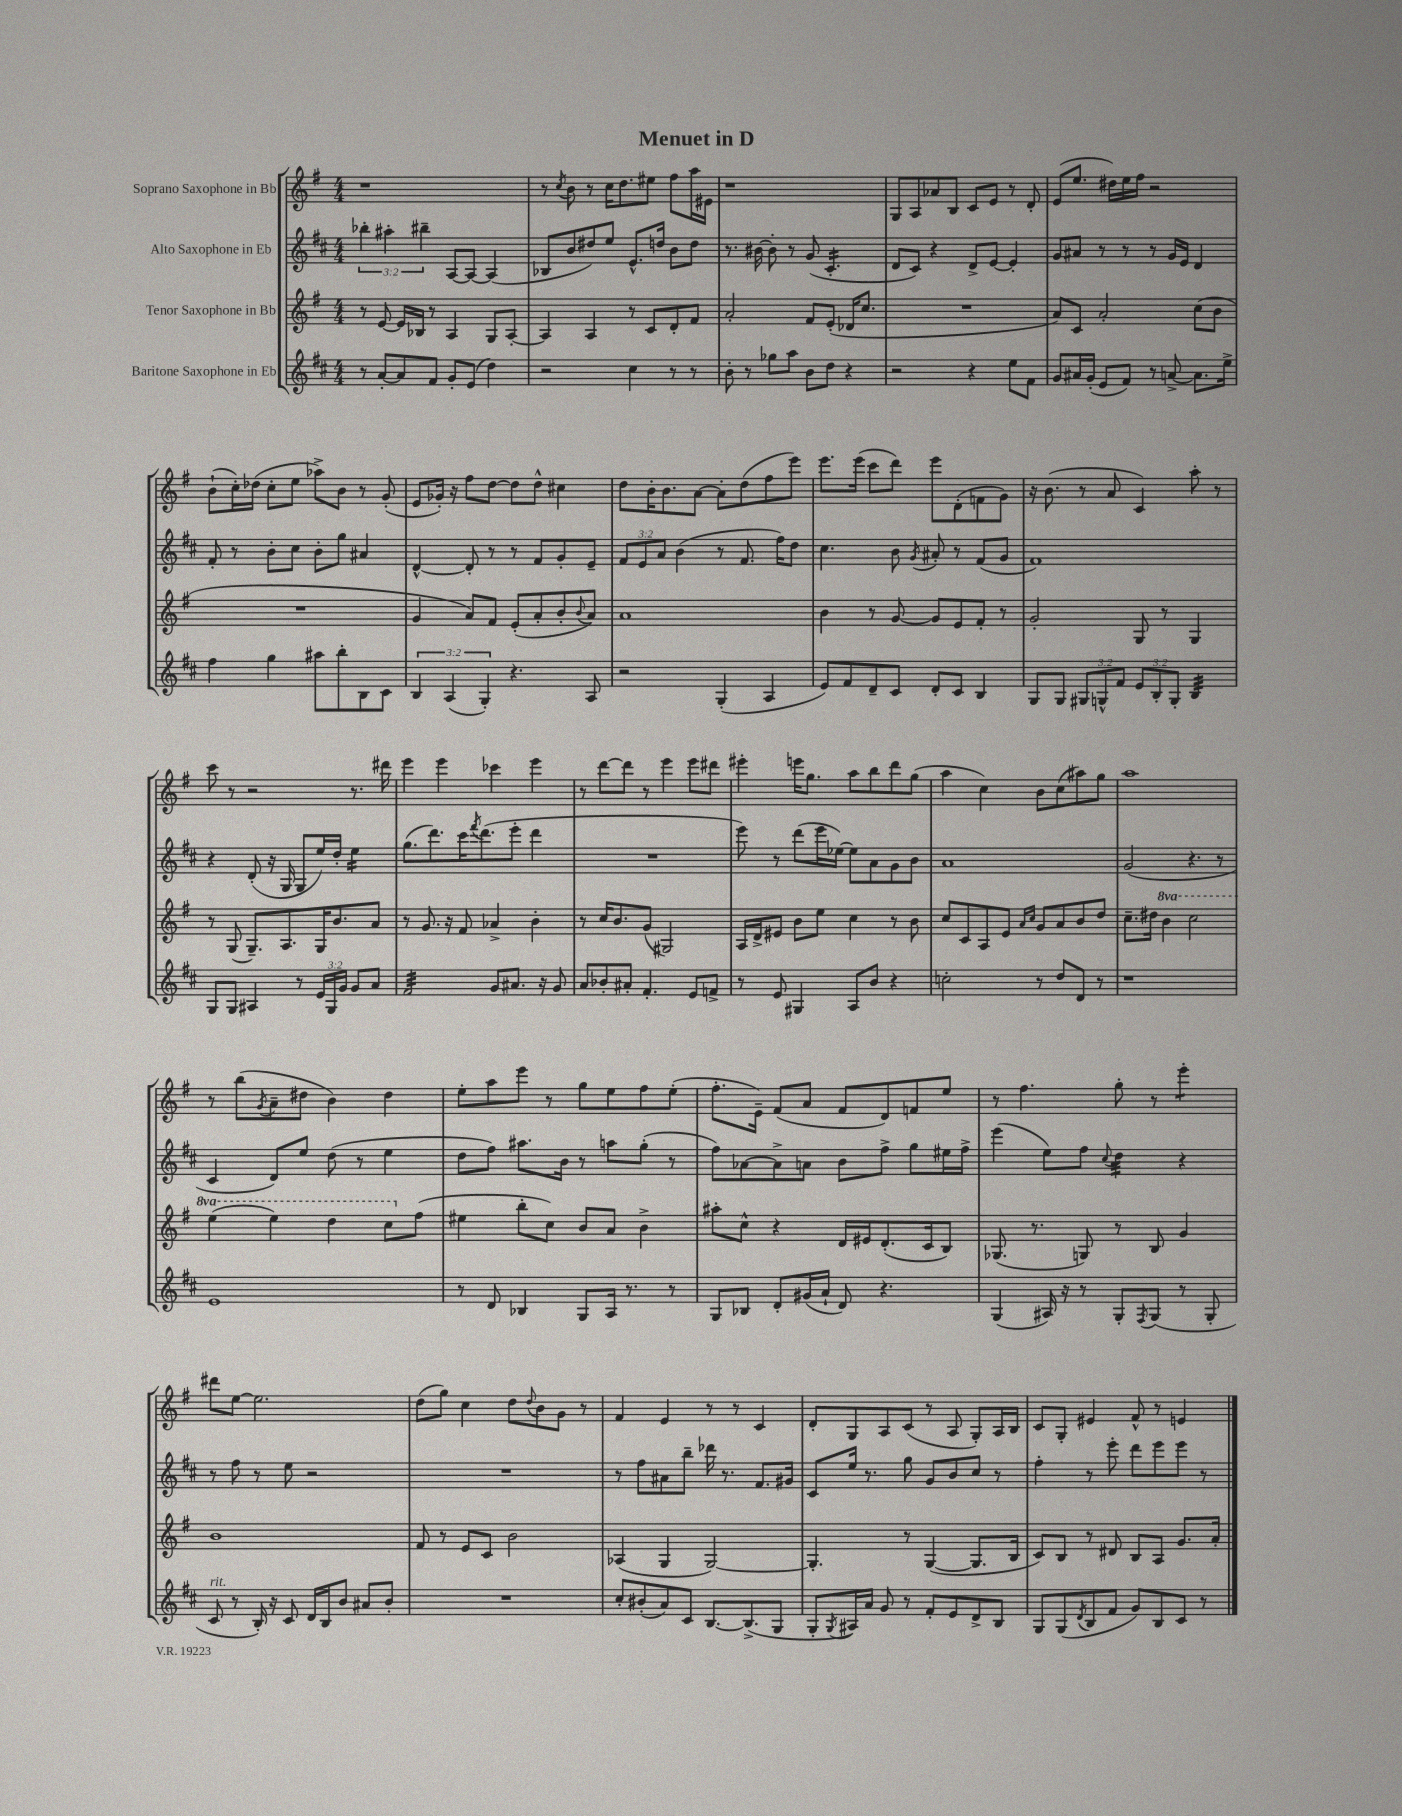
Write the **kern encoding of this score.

**kern	**kern	**kern	**kern
*staff4	*staff3	*staff2	*staff1
*clefG2	*clefG2	*clefG2	*clefG2
*k[f#c#]	*k[f#]	*k[f#c#]	*k[f#]
*M4/4	*M4/4	*M4/4	*M4/4
8r	8r	6bb-'	1r
[8a'	[8e	.	.
.	.	6aa#'	.
8a]	16e]	.	.
.	16B-	.	.
.	.	6bb#~	.
8f#	8r	.	.
8g'	4A	[8A	.
(8e	.	8A_	.
4dd)	8G	(4A]	.
.	[8A'	.	.
=	=	=	=
2r	4A]	8B-	8r
.	.	.	8qcc
.	.	8b	8b
.	4A	8dd#)	8r
.	.	8ee	16cc
.	.	.	8.dd
4cc#	8r	8.e^^	.
.	8c	.	8ee#
.	.	16dd	.
8r	8d'	8b	8ff#
8r	8f#	8dd	16aa
.	.	.	16e#
=	=	=	=
8b'	2a'	8.r	1r
8r	.	.	.
.	.	[16b#	.
8gg-	.	8b#']	.
8aa	.	8r	.
8b	8f#	(8g	.
8dd	(8e'	4.c#'	.
4r	16d-	.	.
.	8.cc	.	.
=	=	=	=
2r	1r	8d	8G
.	.	8c#)	8A
.	.	4r	8a-
.	.	.	8B
4r	.	8d^	8c
.	.	[8e	8e
8ee	.	4e']	8r
8f#	.	.	8d'
=	=	=	=
8g	8a)	8g	(8e
16a#	8c	8a#	8.ee
(16g'	.	.	.
8e	2a'	8r	.
.	.	.	16dd#)
8f#)	.	8r	16ee
.	.	.	16ff#
8r	.	8r	2r
[8a^	.	16g	.
.	.	16e	.
8.a]	(8cc	4d	.
.	8b	.	.
16ee^	.	.	.
=	=	=	=
4ff#	1r	8f#'	(8b`
.	.	8r	16cc')
.	.	.	(16dd-
4gg	.	8b'	8cc'
.	.	8cc#	8ee
8aa#	.	8b'	8aa-^)
8bb'	.	8gg	8b
8B	.	4a#	8r
8c#	.	.	(8g'
=	=	=	=
6B	4g	[4d^^	8e
.	.	.	16g-')
(6A	.	.	.
.	.	.	16r
.	8a)	8d']	8ff#
6G')	.	.	.
.	8f#	8r	[8dd
4.r	(8e'	8r	8dd]
.	8a'	8f#	8dd^^
.	8b'	8g'	4cc#
.	8qqb	.	.
8A	8a)	8e~	.
=	=	=	=
2r	1a	12f#	8dd
.	.	12e	.
.	.	.	16b'
.	.	12a	.
.	.	.	8.b
.	.	(4b	.
.	.	.	[8a
(4G'	.	8r	8a']
.	.	8.f#	(8dd
4A	.	.	8ff#
.	.	16ff#)	.
.	.	8dd	8eee)
=	=	=	=
8e)	4b	4.cc#	8.eee
8f#	.	.	.
.	.	.	(16eee
8d~	8r	.	8ccc
8c#	[8g	8b	8ddd)
.	.	8qg	.
8d'	8g]	8a#'	8eee
8c#	8e	8r	(8d'
4B	8f#'	(8f#	8f
.	8r	8g	8g)
=	=	=	=
8G	2g'	1f#)	16r
.	.	.	(8.b
8G	.	.	.
12G#	.	.	8r
12G^^	.	.	.
.	.	.	8a
12f#	.	.	.
12e	8G	.	4c)
12B'	.	.	.
.	8r	.	.
12G'	.	.	.
4B	4G	.	8aa'
.	.	.	8r
=	=	=	=
8G	8r	4r	8ccc
8G	(8G	.	8r
4A#	8.G~)	(8d'	2r
.	.	16r	.
.	8.A	16G	.
8r	.	8G	.
24e	16G	16ee)	.
24G	.	.	.
.	8.b	16dd'	.
24g	.	.	.
8g	.	4ee	8.r
8a	8a	.	.
.	.	.	16ddd#
=	=	=	=
2f#	8r	(8.gg	4eee
.	8.g	.	.
.	.	8.ddd)	.
.	.	.	4eee
.	16r	.	.
.	8f#	16ccc#	.
.	.	8qfff#	.
.	.	(8.ddd	.
8g	4a-^	.	4ccc-
8.a#	.	8eee'	.
.	4b'	4ddd	4eee
16r	.	.	.
8g	.	.	.
=	=	=	=
8a	8r	1r	8r
8b-'	16cc	.	[8ddd
.	8.b	.	.
8a#'	.	.	8ddd]
4.f#'	(8g	.	8r
.	2G#)	.	4eee
8e	.	.	8eee
8f^	.	.	8ddd#
=	=	=	=
8r	16A	8eee)	4eee#'
.	16d^	.	.
8e	8e#	8r	.
4G#	8b	(8ddd	16eee
.	.	.	8.gg
.	8ee	16eee	.
.	.	[16ee-)	.
8A	4cc	8ee-]	8aa
8b	.	8a	8bb
4r	8r	8g	8ddd
.	8b	8b	(8gg
=	=	=	=
2cc'	8cc	1a	4aa
.	8c	.	.
.	8A	.	4cc)
.	8e	.	.
.	16qqa	.	.
.	16qqcc	.	.
8r	8g	.	8b
8dd	8a	.	(8cc
8d	8b	.	8aa#)
8r	8dd	.	8gg
=	=	=	=
1r	8.cc~	(2g	1aa
.	16dd#	.	.
.	4bb	.	.
.	2ccc	4.r	.
.	.	8r	.
=	=	=	=
1e	(4eee	4c#	8r
.	.	.	(8bb
.	.	.	8qg
.	4eee)	8d)	8a~
.	.	8ee	8dd#
.	4ddd	(8dd	4b)
.	.	8r	.
.	8ccc	4ee	4dd#
.	(8ff#	.	.
=	=	=	=
8r	4ee#	8dd	8ee'
8d	.	8ff#)	8aa
4B-	8bb'	8.aa#	8eee
.	8cc)	.	8r
.	.	16b	.
8G	8b	8r	8gg
16A	8a	8aa	8ee
8.r	.	.	.
.	4b^	(8gg'	8ff#
8r	.	8r	(8ee'
=	=	=	=
8G	8aa#'	8ff#)	8.ff#'
8B-	8cc^^	[8a-	.
.	.	.	16e~)
8d'	4r	8a-^]	(8f#
(16g#	.	8a	8a
16a`	.	.	.
8d)	16d	8b	8f#
.	16e#	.	.
4.r	(8.d'	8ff#^	8d)
.	.	8gg	8f
.	16c	.	.
.	8B)	16ee#	8ee
.	.	16ff#^	.
=	=	=	=
(4G	(8.G-	(4eee	8r
.	.	.	4.ff#
.	8.r	.	.
16A#)	.	8ee)	.
16r	.	.	.
8r	8G)	8ff#	.
.	.	8qqcc#	.
8G'	8r	4dd	8gg'
8qF#	.	.	.
(8G	8B	.	8r
8r	4g	4r	4eee'
8G'	.	.	.
=	=	=	=
8c#	1b	8r	8ddd#
8r	.	8ff#	[8ee
16B')	.	8r	2.ee]
16r	.	.	.
8c#	.	8ee	.
16d	.	2r	.
16B	.	.	.
8b	.	.	.
8a#	.	.	.
8b'	.	.	.
=	=	=	=
1r	8f#	1r	(8dd
.	8r	.	8gg)
.	8e	.	4cc
.	8c	.	.
.	2b	.	8dd
.	.	.	8qqdd
.	.	.	8b
.	.	.	8g
.	.	.	8r
=	=	=	=
8cc#'	(4A-	8r	4f#
(8b#'	.	8ff#	.
8a)	4G	8a#	4e
8c#	.	8bb~	.
[8.B	[2G)	16ddd-	8r
.	.	8.r	.
.	.	.	8r
(8.B^]	.	.	.
.	.	8.f#	4c
8G	.	.	.
.	.	16g#	.
=	=	=	=
8G'	4.G']	8c#	8d'
8qG	.	.	.
16A#)	.	16ee	8G
16a	.	8.r	.
8g	.	.	8A
8r	8r	8gg	(8c
8f#'	([4G	8g	8r
8e	.	8b	8A
8d^	8.G]	8cc#	8G')
8B	.	8r	16A
.	16B	.	16B
=	=	=	=
8G	8c)	4ff#'	8c
(8G	8B	.	8G'
8qd	.	.	.
8B	8r	8r	4e#
8f#	8d#	8eee'	.
8g)	8B	8ddd	8f#^^
8B	8A	8eee	8r
8c#	8.g	8eee	4e
8r	.	8r	.
.	16a'	.	.
==	==	==	==
*-	*-	*-	*-
